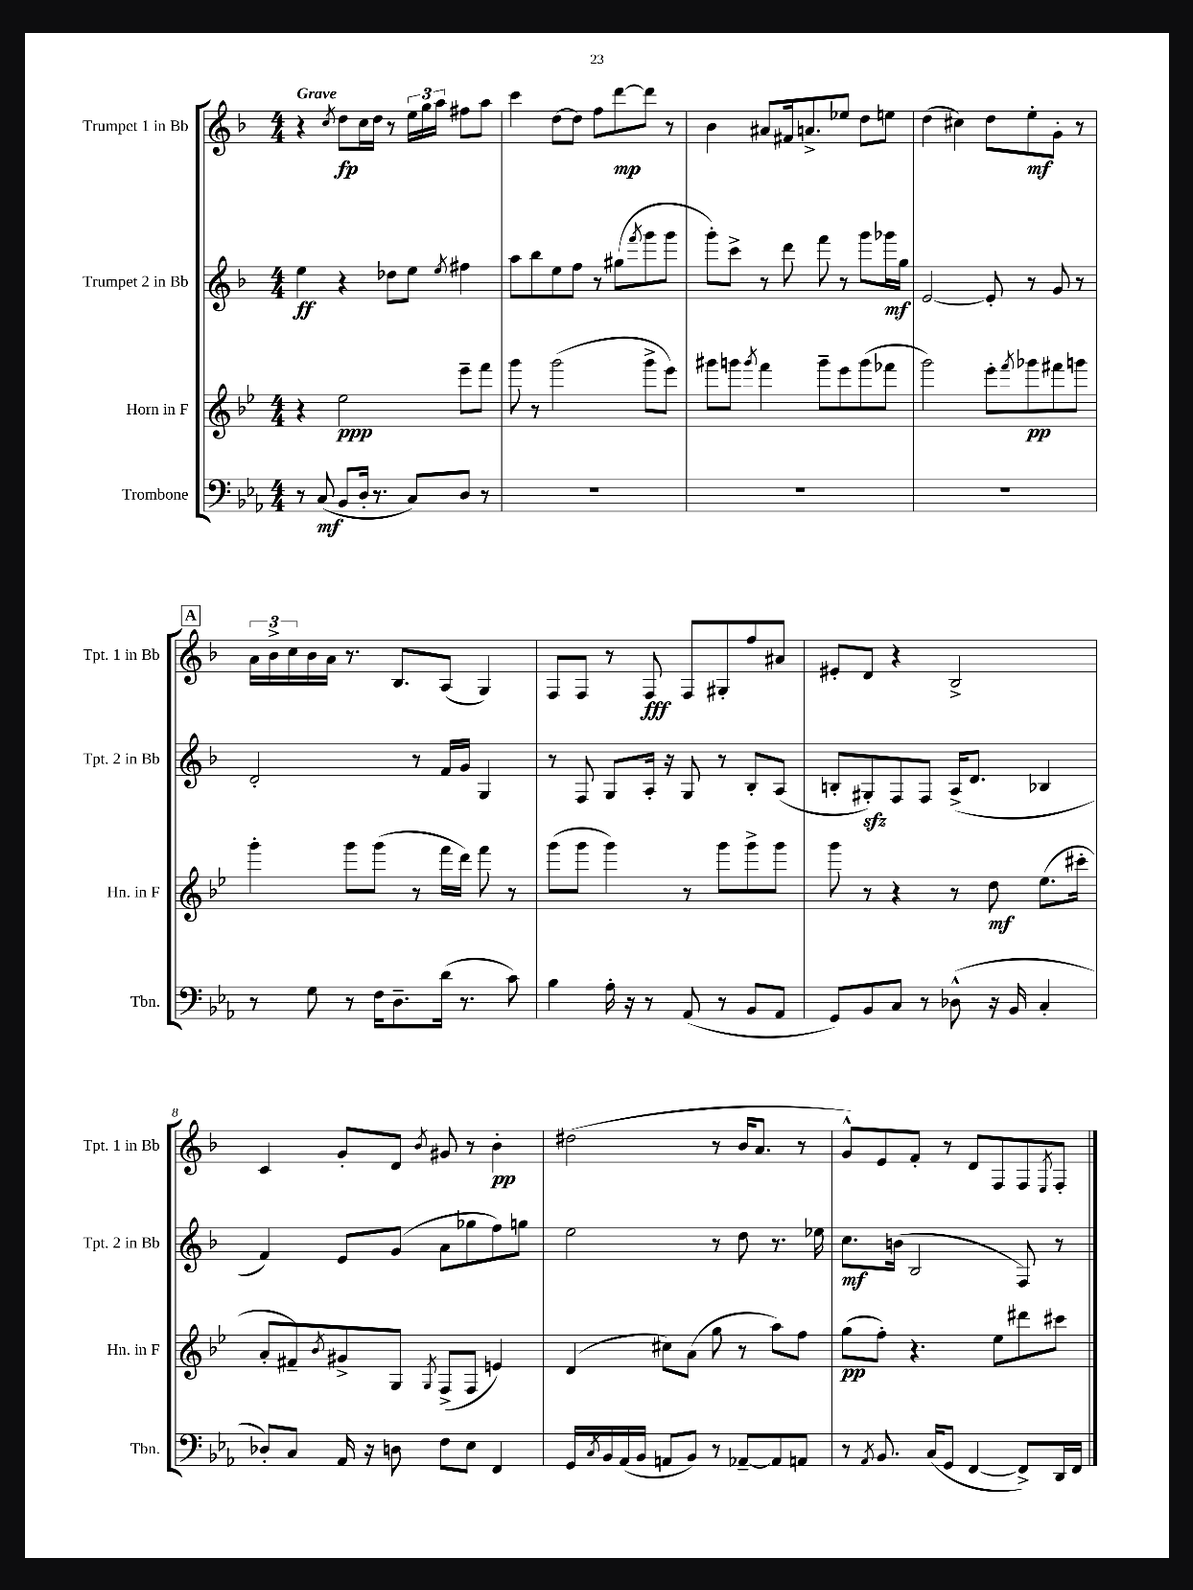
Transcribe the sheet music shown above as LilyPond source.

<<
\new StaffGroup <<
\new Staff = "s0" \with { instrumentName = "Trumpet 1 in Bb" shortInstrumentName = "Tpt. 1 in Bb" } {
    \clef treble \key f \major \numericTimeSignature \time 4/4 \tempo "Grave"
    r4 \acciaccatura { c''8 } d''8\fp c''16 d''16 r8 \tuplet 3/2 { e''16 g''16 a''16 } fis''8 a''8 |
    c'''4 d''8~ d''8 f''8 d'''8~\mp d'''8 r8 |
    bes'4 ais'8 fis'16 a'8.-> ees''8 d''8 e''8 |
    d''4( cis''4) d''8 e''8-.\mf g'8-. r8 |
    \mark \markup { \box "A" } \tuplet 3/2 { a'16 bes'16-> c''16 } bes'16 a'16 r8. bes8. a8( g4) |
    f8 f8 r8 f8\fff f8 gis8-. f''8 ais'8 |
    eis'8-. d'8 r4 bes2-> |
    c'4 g'8-. d'8 \acciaccatura { bes'8 } gis'8 r8 bes'4-.\pp |
    dis''2( r8 bes'16 a'8. r8 |
    g'8-^) e'8 f'8-. r8 d'8 f8 f8 \acciaccatura { e8 } f8-. \bar "|." |
}
\new Staff = "s1" \with { instrumentName = "Trumpet 2 in Bb" shortInstrumentName = "Tpt. 2 in Bb" } {
    \clef treble \key f \major \numericTimeSignature \time 4/4
    e''4\ff r4 des''8 e''8 \acciaccatura { e''8 } fis''4 |
    a''8 bes''8 e''8 f''8 r8 gis''8( \acciaccatura { f'''8 } g'''8 g'''8 |
    g'''8-.) c'''8-> r8 d'''8 f'''8 r8 g'''8 ges'''16\mf g''16 |
    e'2~ e'8-. r8 g'8 r8 |
    \mark \markup { \box "A" } d'2-. r8 f'16 g'16 g4 |
    r8 f8 g8 a16-. r16 g8 r8 bes8-. a8( |
    b8-. gis8-.\sfz) f8 f8 a16->( d'8. bes4 |
    f'4) e'8 g'8( a'8 ges''8 f''8) g''8 |
    e''2 r8 d''8 r8. ees''16 |
    c''8.\mf b'16( bes2 f8) r8 \bar "|." |
}
\new Staff = "s2" \with { instrumentName = "Horn in F" shortInstrumentName = "Hn. in F" } {
    \clef treble \key bes \major \numericTimeSignature \time 4/4
    r4 ees''2\ppp ees'''8-- f'''8 |
    g'''8 r8 g'''2( g'''8-> ees'''8) |
    gis'''8 g'''8 \acciaccatura { g'''8 } f'''4 g'''8-- ees'''8 g'''8( fes'''8 |
    g'''2) ees'''8-. \acciaccatura { f'''8 } ges'''8\pp fis'''8 g'''8 |
    \mark \markup { \box "A" } g'''4-. g'''8 g'''8( r8 f'''16 d'''16) f'''8 r8 |
    g'''8( g'''8 g'''4) r8 g'''8 g'''8-> g'''8 |
    g'''8 r8 r4 r8 d''8\mf ees''8.( cis'''16-. |
    a'8-. fis'8--) \acciaccatura { bes'8 } gis'8-> g8 \acciaccatura { g8 } f8->( f8 e'4) |
    d'4( cis''8) a'8( g''8 r8 a''8) f''8 |
    g''8\pp( f''8-.) r4. ees''8 dis'''8 cis'''8 \bar "|." |
}
\new Staff = "s3" \with { instrumentName = "Trombone" shortInstrumentName = "Tbn." } {
    \clef bass \key ees \major \numericTimeSignature \time 4/4
    r8 c8\mf( bes,8 d16-. r8. c8) d8 r8 |
    R1 |
    R1 |
    R1 |
    \mark \markup { \box "A" } r8 g8 r8 f16 d8.-- d'16( r8. c'8) |
    bes4 aes16-. r16 r8 aes,8( r8 bes,8 aes,8 |
    g,8) bes,8 c8 r8 des8-^( r16 bes,16 c4-. |
    des8-.) c8 aes,16 r16 d8 f8 ees8 f,4 |
    g,16 \acciaccatura { c8 } bes,16 aes,16( bes,16 a,8 bes,8) r8 aes,8~-- aes,8 a,8 |
    r8 \acciaccatura { aes,8 } bes,8. c16( g,8 f,4~ f,8->) d,16 f,16 \bar "|." |
}
>>
>>
